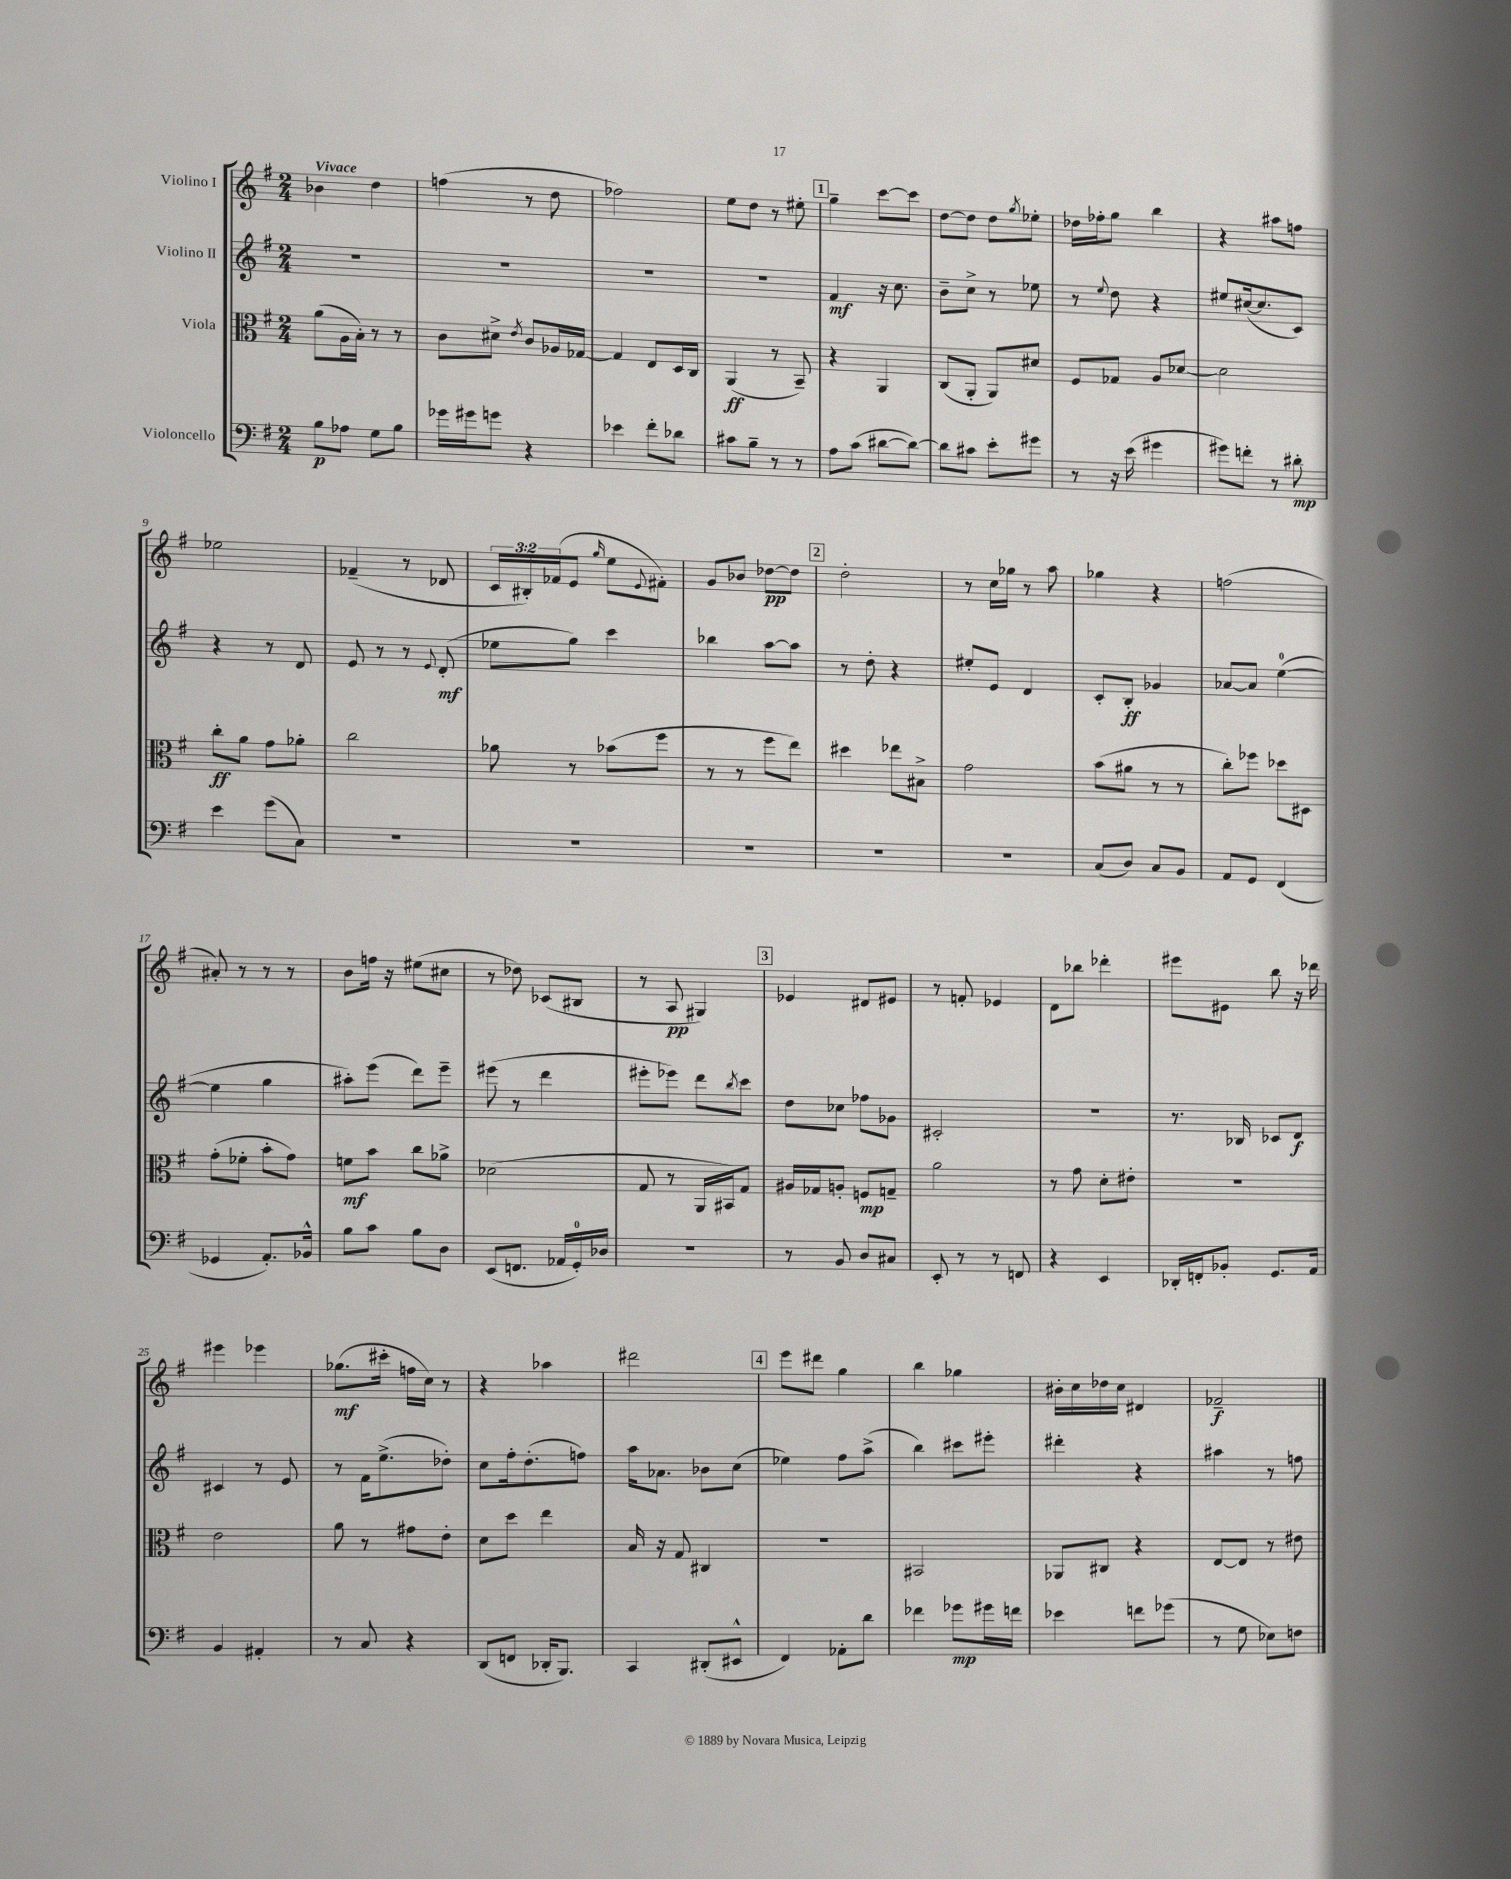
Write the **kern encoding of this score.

**kern	**dynam	**kern	**dynam	**kern	**dynam	**kern	**dynam
*part4	*part4	*part3	*part3	*part2	*part2	*part1	*part1
*staff4	*staff4	*staff3	*staff3	*staff2	*staff2	*staff1	*staff1
*I"Violoncello	*	*I"Viola	*	*I"Violino II	*	*I"Violino I	*
*clefF4	*	*clefC3	*	*clefG2	*	*clefG2	*
*k[f#]	*	*k[f#]	*	*k[f#]	*	*k[f#]	*
*M2/4	*	*M2/4	*	*M2/4	*	*M2/4	*
=1	=1	=1	=1	=1	=1	=1	=1
!	!	!	!	!	!	!LO:TX:a:B:t=Vivace	!
8B\L	p	(8a\L	.	2r	.	4b-X\	.
8A-X\J	.	16A\L	.	.	.	.	.
.	.	16B'\JJ)	.	.	.	.	.
8G\L	.	8r	.	.	.	4dd\	.
8B\J	.	8r	.	.	.	.	.
=2	=2	=2	=2	=2	=2	=2	=2
16g-X\LL	.	8c\L	.	2r	.	(4ffn\	.
16g#X\J	.	.	.	.	.	.	.
8gn\J	.	8d#X^\J	.	.	.	.	.
.	.	8qe/	.	.	.	.	.
4r	.	8c/L	.	.	.	8r	.
.	.	16A-X/L	.	.	.	8dd\	.
.	.	[16G-X/JJ	.	.	.	.	.
=3	=3	=3	=3	=3	=3	=3	=3
4e-X\	.	4G-/]	.	2r	.	2ff-X\)	.
8f#'\L	.	8E/L	.	.	.	.	.
8d-X\J	.	16D/L	.	.	.	.	.
.	.	16C/JJ	.	.	.	.	.
=4	=4	=4	=4	=4	=4	=4	=4
8c#X\L	.	(4AA/	ff	2r	.	8ee\L	.
8B~\J	.	.	.	.	.	8dd\J	.
8r	.	8r	.	.	.	8r	.
8r	.	8BB~/)	.	.	.	8ee#X'\	.
!!LO:REH:place=s1:t=1
=5	=5	=5	=5	=5	=5	=5	=5
8A\L	.	4r	.	4f#/	mf	4gg~\	.
(8c\J	.	.	.	.	.	.	.
[8d#X\L	.	4AA/	.	16r	.	[8ccc\L	.
.	.	.	.	8.cc\	.	.	.
8d#\J_)	.	.	.	.	.	8ccc\J]	.
=6	=6	=6	=6	=6	=6	=6	=6
8d#\L]	.	(8C/L	.	8b~\L	.	[8dd\L	.
8c#X\J	.	8AA'/J	.	8cc^\J	.	8dd\J]	.
8e'\L	.	8AA/L)	.	8r	.	8dd\L	.
.	.	.	.	.	.	8qgg/	.
8g#X\J	.	8d#X/J	.	8ee-X\	.	8ee-X'\J	.
=7	=7	=7	=7	=7	=7	=7	=7
8r	.	8F#/L	.	8r	.	16dd-X\LL	.
.	.	.	.	.	.	16ff-X'\J	.
.	.	.	.	8qqee/	.	.	.
16r	.	8G-X/J	.	8dd\	.	8gg\J	.
(16e\	.	.	.	.	.	.	.
4g#X\	.	8A/L	.	4r	.	4bb\	.
.	.	[8d-X/J	.	.	.	.	.
=8	=8	=8	=8	=8	=8	=8	=8
8g#X\L)	.	2d-\]	.	8ee#X/L	.	4r	.
8fn'\J	.	.	.	([16cc#X/k	.	.	.
.	.	.	.	8.cc#/]	.	.	.
8r	.	.	.	.	.	8aa#X\L	.
8d#X'\	mp	.	.	8c/J)	.	8ffn\J	.
!!LO:LB:g=z
=9	=9	=9	=9	=9	=9	=9	=9
4e\	.	8cc'\L	ff	4r	.	2ee-X\	.
.	.	8a\J	.	.	.	.	.
(8g\L	.	8g\L	.	8r	.	.	.
8C\J)	.	8a-X'\J	.	8d/	.	.	.
=10	=10	=10	=10	=10	=10	=10	=10
2r	.	2cc\	.	8e/	.	(4f-X~/	.
.	.	.	.	8r	.	.	.
.	.	.	.	8r	.	8r	.
.	.	.	.	8qqe/	.	.	.
.	.	.	.	(8d'/	mf	8d-X/	.
=11	=11	=11	=11	=11	=11	=11	=11
2r	.	8a-X\	.	8ee-X\L	.	24c/LL	.
.	.	.	.	.	.	24B#X'/)	.
.	.	.	.	.	.	(24f-X/J	.
.	.	8r	.	8gg\J)	.	8e/J	.
.	.	.	.	.	.	16qqgg/	.
.	.	(8b-X\L	.	4ccc\	.	8ee\L	.
.	.	.	.	.	.	8qqe/	.
.	.	8ff#\J	.	.	.	8f#X'\J)	.
=12	=12	=12	=12	=12	=12	=12	=12
2r	.	8r	.	4bb-X\	.	8g/L	.
.	.	8r	.	.	.	8b-X/J	.
.	.	8ff#\L	.	[8aa\L	.	[8dd-X\L	pp
.	.	8ee\J)	.	8aa\J]	.	8dd-\J]	.
!!LO:REH:place=s1:t=2
=13	=13	=13	=13	=13	=13	=13	=13
2r	.	4dd#X\	.	8r	.	2dd'\	.
.	.	.	.	8dd'\	.	.	.
.	.	8ee-X\L	.	4r	.	.	.
.	.	8B#X^\J	.	.	.	.	.
=14	=14	=14	=14	=14	=14	=14	=14
2r	.	2g\	.	8ee#X'/L	.	8r	.
.	.	.	.	8e/J	.	16cc\LL	.
.	.	.	.	.	.	16gg-X\JJ	.
.	.	.	.	4d/	.	8r	.
.	.	.	.	.	.	8aa\	.
=15	=15	=15	=15	=15	=15	=15	=15
(8C/L	.	(8b\L	.	8c'/L	.	4gg-X\	.
8D/J)	.	8a#X\J	.	8B'/J	ff	.	.
8C/L	.	8r	.	4g-X/	.	4r	.
8BB/J	.	8r	.	.	.	.	.
=16	=16	=16	=16	=16	=16	=16	=16
8AA/L	.	8cc'\L)	.	[8a-X/L	.	(2ffn\	.
8GG/J	.	8ff-X\J	.	8a-/J]	.	.	.
(4FF#/	.	8dd-X\L	.	([4ee\	.	.	.
.	.	8D#X\J	.	.	.	.	.
!!LO:LB:g=z
=17	=17	=17	=17	=17	=17	=17	=17
4GG-X/	.	(8g'\L	.	4ee\]	.	8a#X'/)	.
.	.	8f-X'\J	.	.	.	8r	.
8.AA'/L)	.	8b'\L	.	4gg\	.	8r	.
.	.	8g\J)	.	.	.	8r	.
16BB-X^^/Jk	.	.	.	.	.	.	.
=18	=18	=18	=18	=18	=18	=18	=18
8B\L	.	8fn\L	mf	8aa#X'\L)	.	8b\L	.
8c\J	.	8b\J	.	(8eee\J	.	16ffn\Jk	.
.	.	.	.	.	.	16r	.
8B\L	.	8cc\L	.	8ddd\L)	.	(8ee#X\L	.
8D\J	.	8a-X^\J	.	8eee~\J	.	8cc#X\J	.
=19	=19	=19	=19	=19	=19	=19	=19
(8EE/L	.	(2d-X\	.	(8eee#X\	.	8r	.
8.FFn/J	.	.	.	8r	.	8dd-X\)	.
.	.	.	.	4ddd\	.	(8c-X/L	.
16AA-X/LL	.	.	.	.	.	.	.
16GG'/)	.	.	.	.	.	8B#X/J	.
16D-X/JJ	.	.	.	.	.	.	.
=20	=20	=20	=20	=20	=20	=20	=20
2r	.	8G/	.	8eee#X'\L	.	8r	.
.	.	8r	.	8eee-X\J)	.	8A/	pp
.	.	16AA/LL	.	8ddd\L	.	4G#X/)	.
.	.	16BB#X/J)	.	.	.	.	.
.	.	.	.	8qbb/	.	.	.
.	.	8G/J	.	8ccc\J	.	.	.
!!LO:REH:place=s1:t=3
=21	=21	=21	=21	=21	=21	=21	=21
8r	.	16A#X/LL	.	8dd\L	.	4e-X/	.
.	.	16G-X/J	.	.	.	.	.
8BB/	.	8An'/J	.	8cc-X\J	.	.	.
8D/L	.	8Fn/L	mp	8ff-X\L	.	8d#X/L	.
8C#X/J	.	8Gn~/J	.	8g-X\J	.	8e#X/J	.
=22	=22	=22	=22	=22	=22	=22	=22
8EE'/	.	2a\	.	2c#X'/	.	8r	.
8r	.	.	.	.	.	8fn'/	.
8r	.	.	.	.	.	4e-X/	.
8FFn/	.	.	.	.	.	.	.
=23	=23	=23	=23	=23	=23	=23	=23
4r	.	8r	.	2r	.	8d\L	.
.	.	8g\	.	.	.	8bb-X\J	.
4EE/	.	8d'\L	.	.	.	4ddd-X'\	.
.	.	8e#X'\J	.	.	.	.	.
=24	=24	=24	=24	=24	=24	=24	=24
16DD-X'/LL	.	2r	.	8.r	.	8eee#X\L	.
16FFn'/J	.	.	.	.	.	.	.
8BB-X'/J	.	.	.	.	.	8e#X\J	.
.	.	.	.	16B-X/	.	.	.
8.GG/L	.	.	.	8c-X/L	.	8bb\	.
.	.	.	.	8d/J	f	16r	.
16AA/Jk	.	.	.	.	.	16ddd-X\	.
!!LO:LB:g=z
=25	=25	=25	=25	=25	=25	=25	=25
4BB/	.	2e\	.	4c#X/	.	4eee#X\	.
4AA#X'/	.	.	.	8r	.	4eee-X\	.
.	.	.	.	8e/	.	.	.
=26	=26	=26	=26	=26	=26	=26	=26
8r	.	8a\	.	8r	.	(8.gg-X\L	mf
8C/	.	8r	.	16f#\KL	.	.	.
.	.	.	.	(8.ee^\	.	16ccc#X'\Jk	.
4r	.	8g#X\L	.	.	.	16ffn\LL	.
.	.	.	.	.	.	16cc\JJ)	.
.	.	8e'\J	.	8dd-X'\J)	.	8r	.
=27	=27	=27	=27	=27	=27	=27	=27
(8DD/L	.	8d\L	.	8cc\L	.	4r	.
8FFn/J	.	8dd\J	.	16ff#'\k	.	.	.
.	.	.	.	(8.dd'\	.	.	.
16DD-X'/KL	.	4ee\	.	.	.	4aa-X\	.
8.BBB/J)	.	.	.	.	.	.	.
.	.	.	.	8ffn\J)	.	.	.
=28	=28	=28	=28	=28	=28	=28	=28
4CC/	.	16B/	.	16aa\KL	.	2ddd#X\	.
.	.	16r	.	8.a-X\J	.	.	.
.	.	8G/	.	.	.	.	.
(8DD#X'/L	.	4C#X/	.	8b-X\L	.	.	.
8EE#X^^/J	.	.	.	(8cc\J	.	.	.
!!LO:REH:place=s1:t=4
=29	=29	=29	=29	=29	=29	=29	=29
4FF#/)	.	2r	.	4ee-X\)	.	8eee\L	.
.	.	.	.	.	.	8ddd#X\J	.
8AA-X'\L	.	.	.	8ff#\L	.	4gg\	.
8d\J	.	.	.	(8aa^\J	.	.	.
=30	=30	=30	=30	=30	=30	=30	=30
4f-X\	.	2BB#X/	.	4bb\)	.	4bb\	.
8g-X\L	mp	.	.	8ccc#X\L	.	4gg-X\	.
16g#X\L	.	.	.	8eee#X'\J	.	.	.
16fn\JJ	.	.	.	.	.	.	.
=31	=31	=31	=31	=31	=31	=31	=31
4e-X\	.	8AA-X/L	.	4ddd#X'\	.	16b#X'\LL	.
.	.	.	.	.	.	16cc\	.
.	.	8C#X/J	.	.	.	16dd-X\	.
.	.	.	.	.	.	16cc\JJ	.
8fn\L	.	4r	.	4r	.	4d#X/	.
(8g-X\J	.	.	.	.	.	.	.
=32	=32	=32	=32	=32	=32	=32	=32
8r	.	[8E/L	.	4aa#X\	.	2f-X~/	f
8G\	.	8E/J]	.	.	.	.	.
8E-X\L)	.	8r	.	8r	.	.	.
8Fn\J	.	8e#X\	.	8ffn\	.	.	.
==	==	==	==	==	==	==	==
*-	*-	*-	*-	*-	*-	*-	*-
